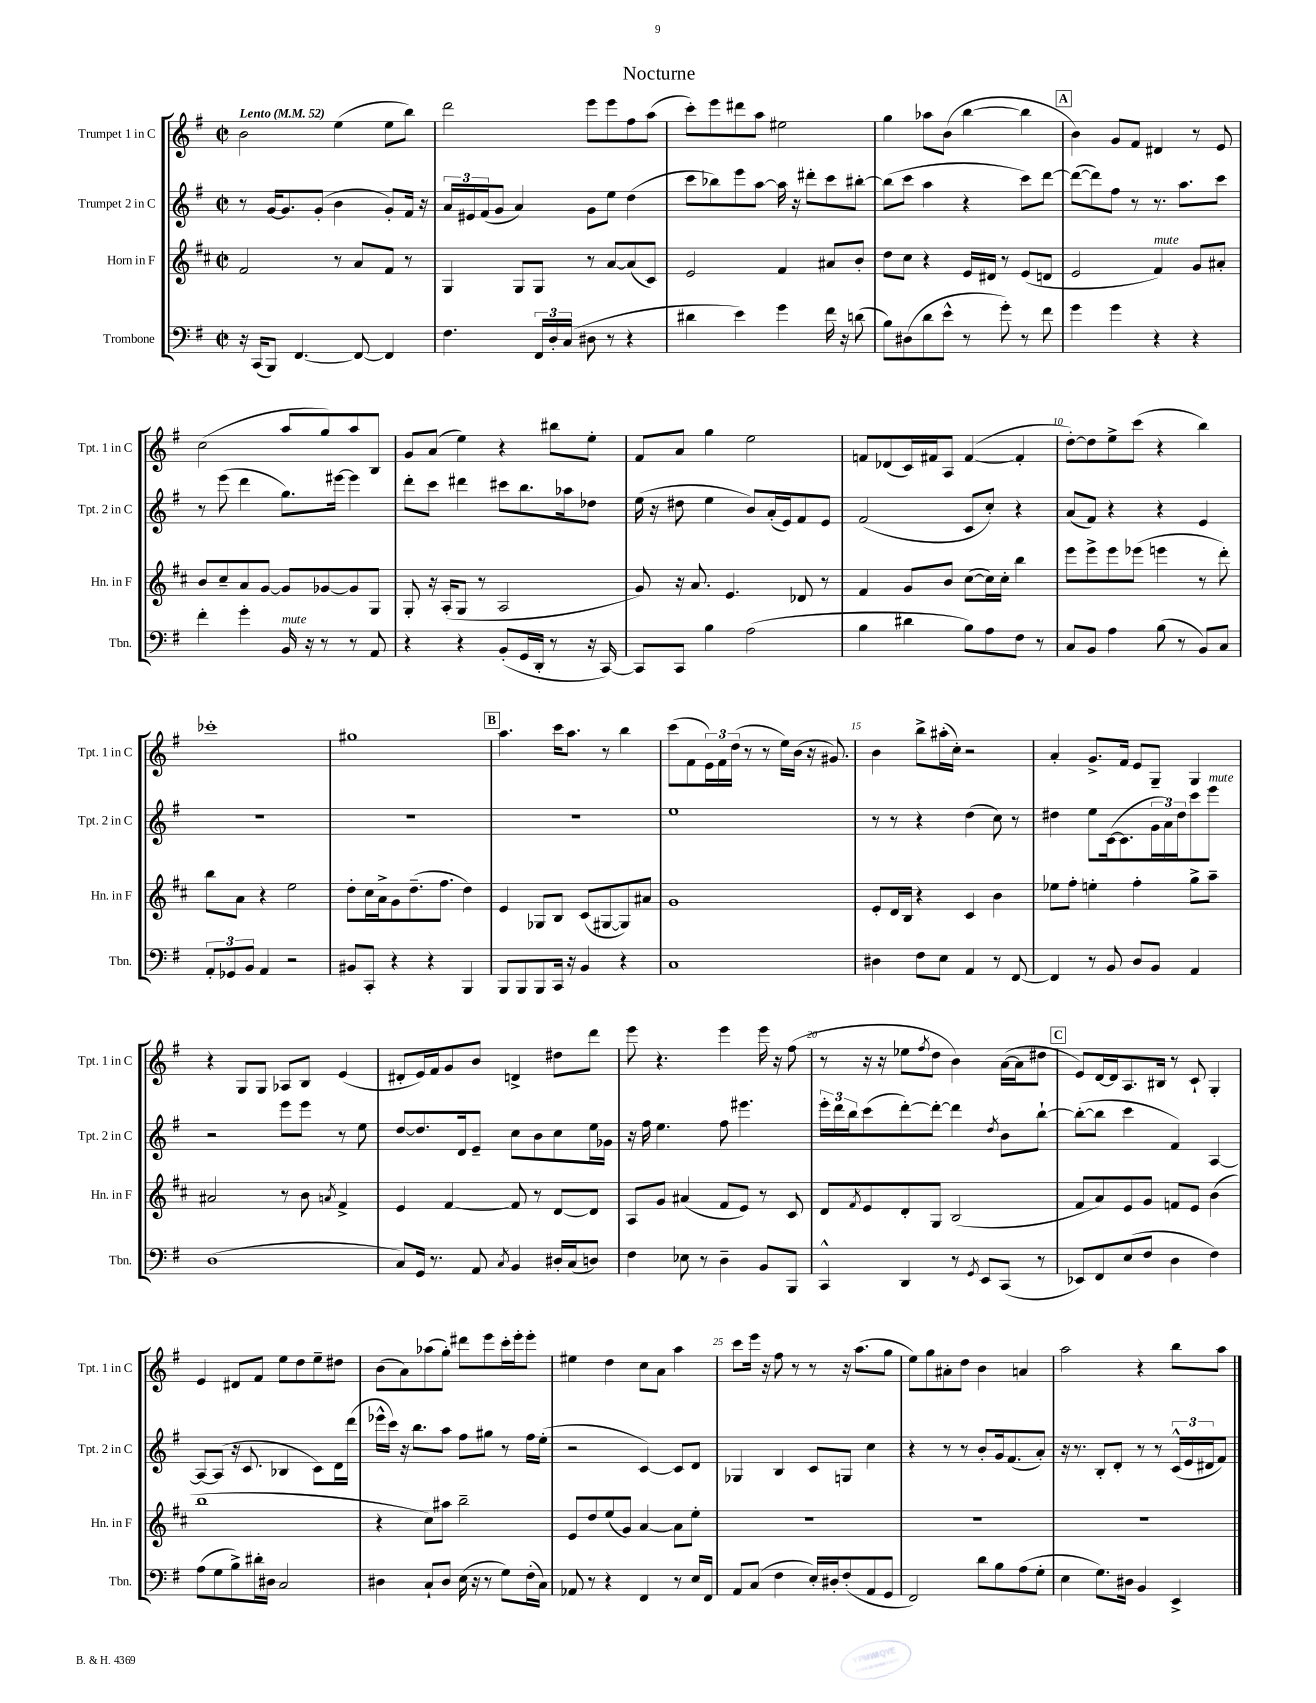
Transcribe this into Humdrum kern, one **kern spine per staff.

**kern	**kern	**kern	**kern
*part4	*part3	*part2	*part1
*staff4	*staff3	*staff2	*staff1
*I"Trombone	*I"Horn in F	*I"Trumpet 2 in C	*I"Trumpet 1 in C
*I'Tbn.	*I'Hn. in F	*I'Tpt. 2 in C	*I'Tpt. 1 in C
*clefF4	*clefG2	*clefG2	*clefG2
*k[f#]	*k[f#c#]	*k[f#]	*k[f#]
*M2/2	*M2/2	*M2/2	*M2/2
*met(c|)	*met(c|)	*met(c|)	*met(c|)
*MM52	*MM52	*MM52	*MM52
=1	=1	=1	=1
!	!	!	!LO:TX:a:B:t=Lento
16r	2f#/	8r	2b\
(16CC/KL	.	.	.
8BBB/J)	.	[16g/KL	.
.	.	8.g/]	.
[4.FF#/	.	.	.
.	.	(8g'/J	.
.	8r	4b\	(4ee\
8FF#/_	8a/L	.	.
4FF#/]	8f#/J	8g'/L)	8ee\L
.	8r	16f#/Jk	8bb\J)
.	.	16r	.
=2	=2	=2	=2
4.F#\	4G/	24a/LL	2ddd\
.	.	24e#X/	.
.	.	(24f#/J	.
.	.	8g/J	.
.	8G/L	4a/)	.
24FF#/LL	8G/J	.	.
24D'/	.	.	.
(24C/JJ	.	.	.
8D#X\	8r	8g\L	8eee\L
8r	[8a/L	8ee\J	8eee\
4r	(8a/]	(4dd\	8ff#\
.	8c#/J)	.	(8aa\J
=3	=3	=3	=3
4d#X\	2e/	8ccc\L	8ccc'\L)
.	.	8bb-X\)	8eee\
4e\)	.	8eee\	8ddd#X\
.	.	[8aa\J	8aa\J
4g\	4f#/	16aa\]	2ee#X\
.	.	16r	.
.	.	8ddd#X'\L	.
16f#\	8a#X/L	8ccc\	.
16r	.	.	.
(8dn\	8b'/J	[8bb#X'\J	.
=4	=4	=4	=4
8B\L)	8dd\L	(8bb#\L]	4gg\
(8D#X\	8cc#\J	8ccc\J	.
8d\	4r	4aa\	8aa-X\L
8e^^\J	.	.	(8b\J
8r	16e/LL	4r	[4bb\
.	16d#X/JJ	.	.
8g'\)	8r	.	.
8r	(8e/L	8ccc\L)	4bb\]
8f#\	8dn/J	[8ddd\J	.
!!LO:REH:place=s1:t=A
=5	=5	=5	=5
4g\	2e/	(8ddd\L_	4b\)
.	.	8ddd\])	.
4g\	.	8ff#\J	8g/L
.	.	8r	8f#/J
!	!LO:TX:a:i:t=mute	!	!
4r	4f#/)	8.r	4d#X/
.	.	8.aa\L	.
4r	8g/L	.	8r
.	8a#X'/J	8ccc\J	8e/
!!LO:LB:g=z
=6	=6	=6	=6
4f#'\	8b/L	8r	(2cc\
.	8cc#~/	(8eee\	.
4g'\	8a/	4ddd\	.
.	[8g/J	.	.
!LO:TX:a:i:t=mute	!	!	!
16BB/	8g/L]	8.gg\L)	8aa/L
16r	.	.	.
8r	[8g-X/	.	8gg/)
.	.	[16eee#X\Jk	.
8r	8g-/]	4eee#\]	8aa/
8AA/	8G/J	.	8B/J
=7	=7	=7	=7
4r	8G'/	8ddd'\L	8g/L
.	16r	8ccc\J	(8a/J
.	(16A'/KL	.	.
4r	8G/J	4ddd#X\	4ee\)
.	8r	.	.
(8BB'/L	2A/	8ccc#X\L	4r
16GG/L	.	8.bb\	.
16DD'/JJ	.	.	.
8r	.	.	8bb#X\L
.	.	16aa-X\k	.
16r	.	8dd-X\J	8ee'\J
[16CC/)	.	.	.
=8	=8	=8	=8
8CC/L]	8g/)	(16ee\	8f#/L
.	.	16r	.
8CC/J	16r	8dd#X\	8a/J
.	8.a/	.	.
4B\	.	4ee\	4gg\
.	4.e/	.	.
(2A\	.	8b/L)	2ee\
.	.	(16a'/L	.
.	.	16e/J)	.
.	8d-X/	8f#/	.
.	8r	8e/J	.
=9	=9	=9	=9
4B\	4f#/	(2f#/	8fn/L
.	.	.	(8d-X/
4d#X\	8g/L	.	16c/L)
.	.	.	16f#X/J
.	8b/J	.	8A/J
8B\L)	([8cc#\L	8c/L	([4f#/
8A\	16cc#\L])	8cc'/J)	.
.	16cc#'\JJ	.	.
8F#\J	4bb\	4r	4f#'/]
8r	.	.	.
=10	=10	=10	=10
8C/L	8eee\L	(8a/L	[8dd'\L)
8BB/J	8eee^\	8f#/J)	8dd\]
4A\	8eee\	4r	8ee^\
.	(8eee-X\J	.	(8ccc\J
(8B\	4eeen\	4r	4r
8r	.	.	.
8BB/L)	8r	4e/	4bb\)
8C/J	8ddd'\)	.	.
!!LO:LB:g=z
=11	=11	=11	=11
12AA'/L	8bb\L	1r	1ccc-X'
12GG-X/	.	.	.
.	8a\J	.	.
12BB/J	.	.	.
4AA/	4r	.	.
2r	2ee\	.	.
=12	=12	=12	=12
8BB#X/L	8dd'\L	1r	1gg#X
8CC'/J	16cc#\L	.	.
.	16a^\J	.	.
4r	8g\	.	.
.	(8.dd~\	.	.
4r	.	.	.
.	8.ff#\J	.	.
4BBB/	4dd\)	.	.
!!LO:REH:place=s1:t=B
=13	=13	=13	=13
8BBB/L	4e/	1r	4.aa\
8BBB/	.	.	.
8BBB/	8G-X/L	.	.
16CC/Jk	8B/J	.	16ccc\KL
16r	.	.	8.aa\J
4BB/	(8c#/L	.	.
.	[8G#X/	.	8r
4r	8G#/])	.	4bb\
.	8a#X/J	.	.
=14	=14	=14	=14
1C	1g	1ee	(8ccc\L
.	.	.	8f#\
.	.	.	24e\L)
.	.	.	24f#\
.	.	.	(24dd\JJ
.	.	.	8r
.	.	.	8r
.	.	.	16ee\LL)
.	.	.	(16b\JJ
.	.	.	16r
.	.	.	8.g#X/)
=15	=15	=15	=15
4D#X\	8e'/L	8r	4b\
.	16d/L	8r	.
.	16B/JJ	.	.
8F#\L	4r	4r	8bb^\L
8E\J	.	.	(16aa#X'\L
.	.	.	16cc'\JJ)
4AA/	4c#/	(4dd\	2r
8r	4b\	8cc\)	.
[8FF#/	.	8r	.
=16	=16	=16	=16
4FF#/]	8ee-X\L	4dd#X\	4a'/
.	8ff#'\J	.	.
8r	4een'\	8ee\L	8.g^/L
8BB/	.	([16c\k	.
.	.	8.c\]	16f#/Jk
8D/L	4ff#'\	.	8e/L
8BB/J	.	24g\L	8G~/J
.	.	24a\)	.
.	.	24dd#\J	.
4AA/	8gg^\L	8ccc\	4G/
!	!	!LO:TX:a:i:t=mute	!
.	8aa~\J	8eee\J	.
!!LO:LB:g=z
=17	=17	=17	=17
(1D	2a#X/	2r	4r
.	.	.	8G/L
.	.	.	8G/J
.	8r	8eee\L	8A-X/L
.	8b\	8eee\J	8B/J
.	8qan/	.	.
.	4f#^/	8r	(4e/
.	.	8ee\	.
=18	=18	=18	=18
8C/L)	4e/	[8dd/L	8d#X'/L
16GG/Jk	.	8.dd/]	16e/L)
8.r	.	.	16f#/J
.	[4f#/	.	8g/
.	.	16d/k	.
8AA/	.	8e~/J	8b/J
8qC/	.	.	.
4BB/	8f#/]	8cc\L	4dn^/
.	8r	8b\	.
16D#X'/LL	[8d/L	8cc\	8dd#X\L
(16C/J	.	.	.
8Dn/J)	8d/J]	16ee\L	8ddd\J
.	.	16g-X\JJ	.
=19	=19	=19	=19
4F#\	8A/L	16r	8eee\
.	.	16ff#\	.
.	8g/J	4.ee\	4.r
8E-X\	(4a#X/	.	.
8r	.	.	.
4D~\	8f#/L	8ff#\	4eee\
.	8e/J)	4.eee#X\	.
8BB/L	8r	.	16eee\
.	.	.	16r
8BBB/J	8c#/	.	(8ff#\
=20	=20	=20	=20
4CC^^/	8d/L	24eee'\LL	8r
.	.	24ddd\	.
.	.	24bb\J	.
.	8qf#/	.	.
.	8e/	(8ccc\	16r
.	.	.	16r
4DD/	8d'/	[8ddd'\)	8ee-X\L
.	.	.	8qff#/
.	8G/J	8ddd'\J_	8dd\J
8r	(2B/	4ddd\]	4b\)
8qGG/	.	.	.
8EE/L	.	.	.
.	.	8qdd/	.
(8CC/J	.	8b\L	([16a\LL
.	.	.	16a\J]
8r	.	[8bb`\J	8dd#X\J
!!LO:REH:place=s1:t=C
=21	=21	=21	=21
8EE-X/L)	8f#/L	(8bb'\L_	8e/L)
8FF#/	8a/)	8bb\J]	[16d/L
.	.	.	16d/J]
(8E/	8e/	4ccc\	8.A/
8F#/J	8g/J	.	.
.	.	.	16B#X/Jk
4D\	8fn/L	4f#/)	8r
.	8e/J	.	8c`/
4F#\)	(4b\	[4A/	4G'/
!!LO:LB:g=z
=22	=22	=22	=22
(8A\L	1bb	8A/L_	4e/
8G\	.	(8A/J]	.
8B^\)	.	16r	8d#X/L
.	.	8.c/	.
16d#X'\L	.	.	8f#/J
16D#X\JJ	.	.	.
2C/	.	4B-X/	8ee\L
.	.	.	8dd\
.	.	8c\L)	8ee~\
.	.	16d\L	8dd#X\J
.	.	(16ddd\JJ	.
=23	=23	=23	=23
4D#X\	4r	16eee-X^^\LL	(8b\L
.	.	16ccc\JJ)	.
.	.	16r	8a\)
.	.	8.bb\L	.
8C`/L	8cc#\L)	.	(8aa-X\
8D#/J	8aa#X\J	8aa\J	8gg'\J)
(16E\	2bb~\	8ff#\L	8ddd#X\L
16r	.	.	.
8r	.	8gg#X\J	8eee\
8G\L)	.	8r	16ccc'\L
.	.	.	16eee'\J
(16F#'\L	.	16ff#\LL	8eee'\J
16C\JJ)	.	(16ee'\JJ	.
=24	=24	=24	=24
8AA-X/	8e/L	2r	4ee#X\
8r	8dd/	.	.
4r	(8ee/	.	4dd\
.	8g/J)	.	.
4FF#/	[4a/	[4c/)	8cc\L
.	.	.	8a\J
8r	8a\L]	8c/L]	4aa\
16E/LL	8ee'\J	8d/J	.
16FF#/JJ	.	.	.
=25	=25	=25	=25
8AA/L	1r	4G-X/	8ccc\L
(8C/J	.	.	16eee\Jk
.	.	.	16r
4F#\	.	4B/	8ff#\
.	.	.	8r
16E'/LL)	.	8c/L	8r
16D#X'/J	.	.	.
(8F#'/	.	8Gn/J	16r
.	.	.	(8.aa\L
8AA/	.	4cc\	.
8GG/J	.	.	8gg\J
=26	=26	=26	=26
2FF#/)	1r	4r	8ee\L)
.	.	.	8gg\
.	.	8r	8a#X'\
.	.	8r	8dd\J
8d\L	.	8b'/L	4b\
8B\	.	16g/k	.
.	.	(8.f#/	.
(8A\	.	.	4an/
8G'\J	.	8a'/J)	.
=27	=27	=27	=27
4E\	1r	16r	2aa\
.	.	8.r	.
8.G\L)	.	8B'/L	.
.	.	8d'/J	.
16D#X\Jk	.	.	.
4BB/	.	8r	4r
.	.	8r	.
4EE^/	.	(24c^^/LL	8bb\L
.	.	24e/	.
.	.	24d#X/J	.
.	.	8f#/J)	8aa\J
==	==	==	==
*-	*-	*-	*-
